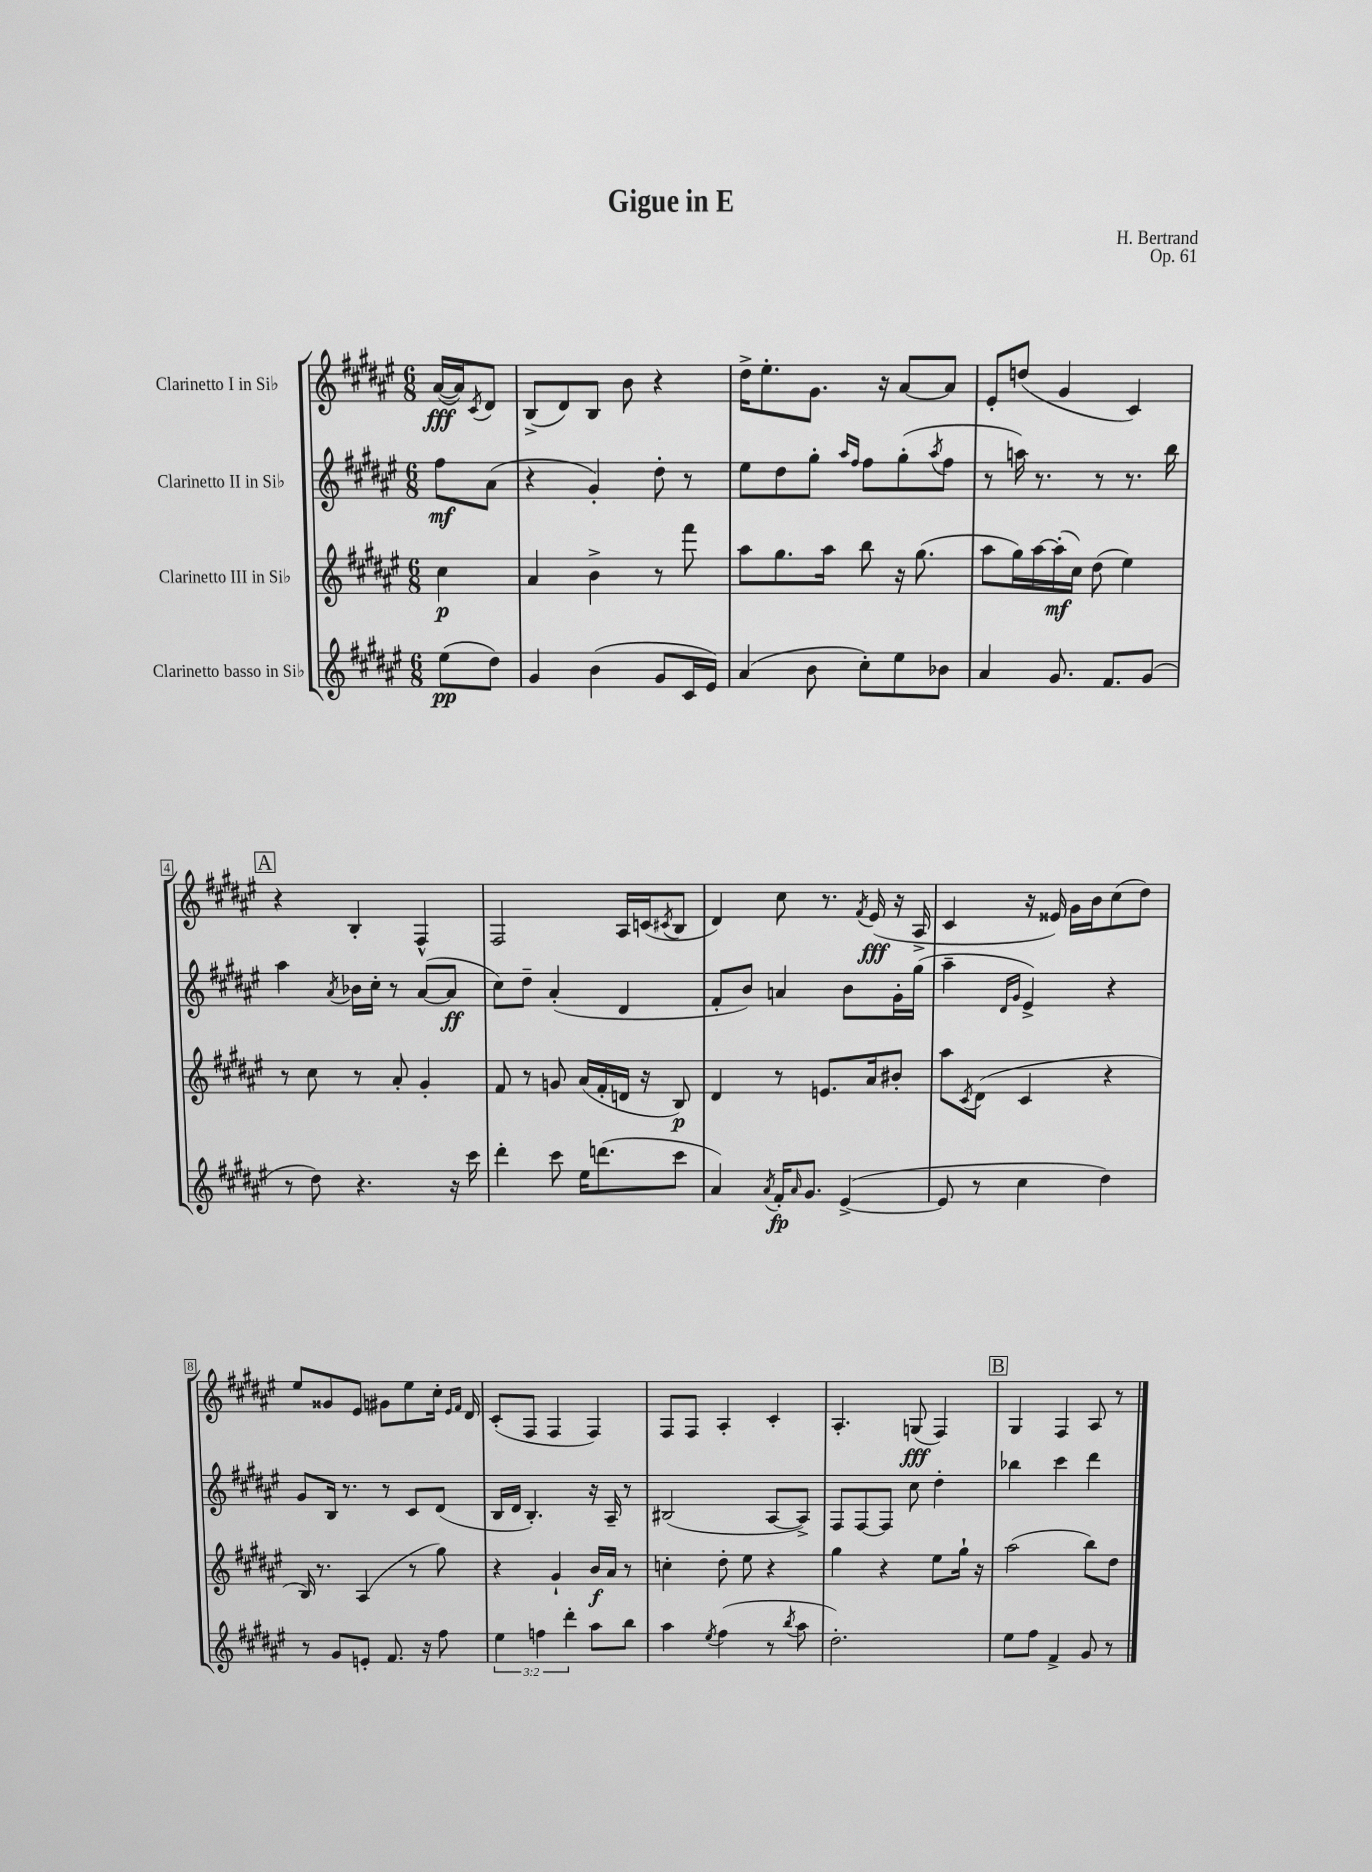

**kern	**dynam	**kern	**dynam	**kern	**dynam	**kern	**dynam
*part4	*part4	*part3	*part3	*part2	*part2	*part1	*part1
*staff4	*staff4	*staff3	*staff3	*staff2	*staff2	*staff1	*staff1
*I"Clarinetto basso in Si♭	*	*I"Clarinetto III in Si♭	*	*I"Clarinetto II in Si♭	*	*I"Clarinetto I in Si♭	*
*clefG2	*	*clefG2	*	*clefG2	*	*clefG2	*
*k[f#c#g#d#a#e#]	*	*k[f#c#g#d#a#e#]	*	*k[f#c#g#d#a#e#]	*	*k[f#c#g#d#a#e#]	*
*M6/8	*	*M6/8	*	*M6/8	*	*M6/8	*
=	=	=	=	=	=	=	=
(8ee#\L	pp	4cc#\	p	8ff#\L	mf	([16a#/LL	fff
.	.	.	.	.	.	16a#/J])	.
.	.	.	.	.	.	8qc#/	.
8dd#\J)	.	.	.	(8a#\J	.	8d#/J	.
=1	=1	=1	=1	=1	=1	=1	=1
4g#/	.	4a#/	.	4r	.	(8B^/L	.
.	.	.	.	.	.	8d#/)	.
(4b\	.	4b^\	.	4g#'/)	.	8B/J	.
.	.	.	.	.	.	8b\	.
8g#/L	.	8r	.	8dd#'\	.	4r	.
16c#/L	.	8fff#\	.	8r	.	.	.
16e#/JJ)	.	.	.	.	.	.	.
=2	=2	=2	=2	=2	=2	=2	=2
(4a#/	.	8aa#\L	.	8ee#\L	.	16dd#^\KL	.
.	.	.	.	.	.	8.ee#'\	.
.	.	8.gg#\	.	8dd#\	.	.	.
8b\	.	.	.	8gg#'\J	.	8.g#\J	.
.	.	16aa#\Jk	.	.	.	.	.
.	.	.	.	16qqaa#/LL	.	.	.
.	.	.	.	16qqff#/JJ	.	.	.
8cc#'\L)	.	8bb\	.	8ff#\L	.	.	.
.	.	.	.	.	.	16r	.
8ee#\	.	16r	.	(8gg#'\	.	[8a#/L	.
.	.	(8.gg#\	.	.	.	.	.
.	.	.	.	8qaa#/	.	.	.
8b-X\J	.	.	.	8ff#\J	.	8a#/J]	.
=3	=3	=3	=3	=3	=3	=3	=3
4a#/	.	8aa#\L	.	8r	.	8e#'/L	.
.	.	16gg#\L)	.	16aan\)	.	(8ddn/J	.
.	.	[16aa#\	.	8.r	.	.	.
8.g#/	.	(16aa#'\]	mf	.	.	4g#/	.
.	.	16cc#\JJ)	.	.	.	.	.
.	.	(8dd#\	.	8r	.	.	.
8.f#/L	.	.	.	.	.	.	.
.	.	4ee#\)	.	8.r	.	4c#/)	.
(8g#/J	.	.	.	.	.	.	.
.	.	.	.	16bb\	.	.	.
!!LO:LB:g=z
!!LO:REH:place=s1:t=A
=4	=4	=4	=4	=4	=4	=4	=4
8r	.	8r	.	4aa#\	.	4r	.
8dd#\)	.	8cc#\	.	.	.	.	.
.	.	.	.	8qa#/	.	.	.
4.r	.	8r	.	16b-X\LL	.	4B'/	.
.	.	.	.	16cc#'\JJ	.	.	.
.	.	8a#'/	.	8r	.	.	.
.	.	4g#'/	.	([8a#/L	.	4F#^^/	.
16r	.	.	.	8a#/J]	ff	.	.
16ccc#\	.	.	.	.	.	.	.
=5	=5	=5	=5	=5	=5	=5	=5
4ddd#'\	.	8f#/	.	8cc#\L)	.	2F#/	.
.	.	8r	.	8dd#~\J	.	.	.
8ccc#\	.	8gn/	.	(4a#'/	.	.	.
16ee#\KL	.	(16a#/LL	.	.	.	.	.
(8.dddn\	.	16f#'/	.	.	.	.	.
.	.	16dn/JJ	.	4d#/	.	16A#/LL	.
.	.	16r	.	.	.	(16cn/J	.
.	.	.	.	.	.	8qc#X/	.
8ccc#\J	.	8B/)	p	.	.	8B/J	.
=6	=6	=6	=6	=6	=6	=6	=6
4a#/)	.	4d#/	.	8f#'/L	.	4d#/)	.
.	.	.	.	8b/J)	.	.	.
8qa#/	.	.	.	.	.	.	.
16f#'/KL	fp	8r	.	4an/	.	8cc#\	.
16qqa#/	.	.	.	.	.	.	.
8.g#/J	.	.	.	.	.	.	.
.	.	8.en/L	.	.	.	8.r	.
([4e#^/	.	.	.	8b\L	.	.	.
.	.	.	.	.	.	8qf#/	.
.	.	16a#/k	.	.	.	(16e#/	fff
.	.	8b#X'/J	.	16g#'\L	.	16r	.
.	.	.	.	(16gg#\JJ	.	16A#^/	.
=7	=7	=7	=7	=7	=7	=7	=7
8e#/]	.	8aa#\L	.	4aa#~\	.	4c#/	.
.	.	8qc#/	.	.	.	.	.
8r	.	(8d#\J	.	.	.	.	.
.	.	.	.	16qqd#/LL	.	.	.
.	.	.	.	16qqg#/JJ	.	.	.
4cc#\	.	4c#/	.	4e#^/)	.	16r	.
.	.	.	.	.	.	16e##X/)	.
.	.	.	.	.	.	16g#\LL	.
.	.	.	.	.	.	16b\J	.
4dd#\)	.	4r	.	4r	.	(8cc#\	.
.	.	.	.	.	.	8dd#\J)	.
!!LO:LB:g=z
=8	=8	=8	=8	=8	=8	=8	=8
8r	.	16B/)	.	8g#/L	.	8ee#/L	.
.	.	8.r	.	.	.	.	.
8g#/L	.	.	.	16B/Jk	.	8g##X/	.
.	.	.	.	8.r	.	.	.
8en'/J	.	(4A#/	.	.	.	8e#/J	.
8.f#/	.	.	.	8r	.	8g#X\L	.
.	.	8r	.	8c#/L	.	8ee#\	.
16r	.	.	.	.	.	.	.
8ff#\	.	8gg#\)	.	(8d#/J	.	16cc#'\Jk	.
.	.	.	.	.	.	16qqe#/LL	.
.	.	.	.	.	.	16qqf#/JJ	.
.	.	.	.	.	.	16d#/	.
=9	=9	=9	=9	=9	=9	=9	=9
6ee#\	.	4r	.	16B/LL	.	(8c#'/L	.
.	.	.	.	16d#/JJ	.	.	.
.	.	.	.	4.B'/)	.	8F#/J	.
6ffn\	.	.	.	.	.	.	.
.	.	4g#`/	.	.	.	4F#/	.
6ddd#'\	.	.	.	.	.	.	.
8aa#\L	.	16b/LL	f	16r	.	4F#/)	.
.	.	16a#/JJ	.	16A#~/	.	.	.
8bb\J	.	8r	.	8r	.	.	.
=10	=10	=10	=10	=10	=10	=10	=10
4aa#\	.	4ccn'\	.	(2B#X/	.	8F#/L	.
.	.	.	.	.	.	8F#/J	.
8qee#/	.	.	.	.	.	.	.
(4ff#\	.	8dd#'\	.	.	.	4A#'/	.
.	.	8ee#\	.	.	.	.	.
8r	.	4r	.	[8A#/L	.	4c#'/	.
8qbb/	.	.	.	.	.	.	.
8aa#\	.	.	.	8A#^/J])	.	.	.
=11	=11	=11	=11	=11	=11	=11	=11
2.dd#'\)	.	4gg#\	.	8F#/L	.	4.A#'/	.
.	.	.	.	[8F#/	.	.	.
.	.	4r	.	8F#/J]	.	.	.
.	.	.	.	8cc#\	.	(8Gn/	fff
.	.	8ee#\L	.	4dd#'\	.	4F#/)	.
.	.	16gg#`\Jk	.	.	.	.	.
.	.	16r	.	.	.	.	.
!!LO:REH:place=s1:t=B
=12	=12	=12	=12	=12	=12	=12	=12
8ee#\L	.	(2aa#\	.	4bb-X\	.	4G#/	.
8ff#\J	.	.	.	.	.	.	.
4f#^/	.	.	.	4ccc#\	.	4F#/	.
8g#/	.	8bb\L)	.	4ddd#\	.	8A#/	.
8r	.	8dd#\J	.	.	.	8r	.
==	==	==	==	==	==	==	==
*-	*-	*-	*-	*-	*-	*-	*-
